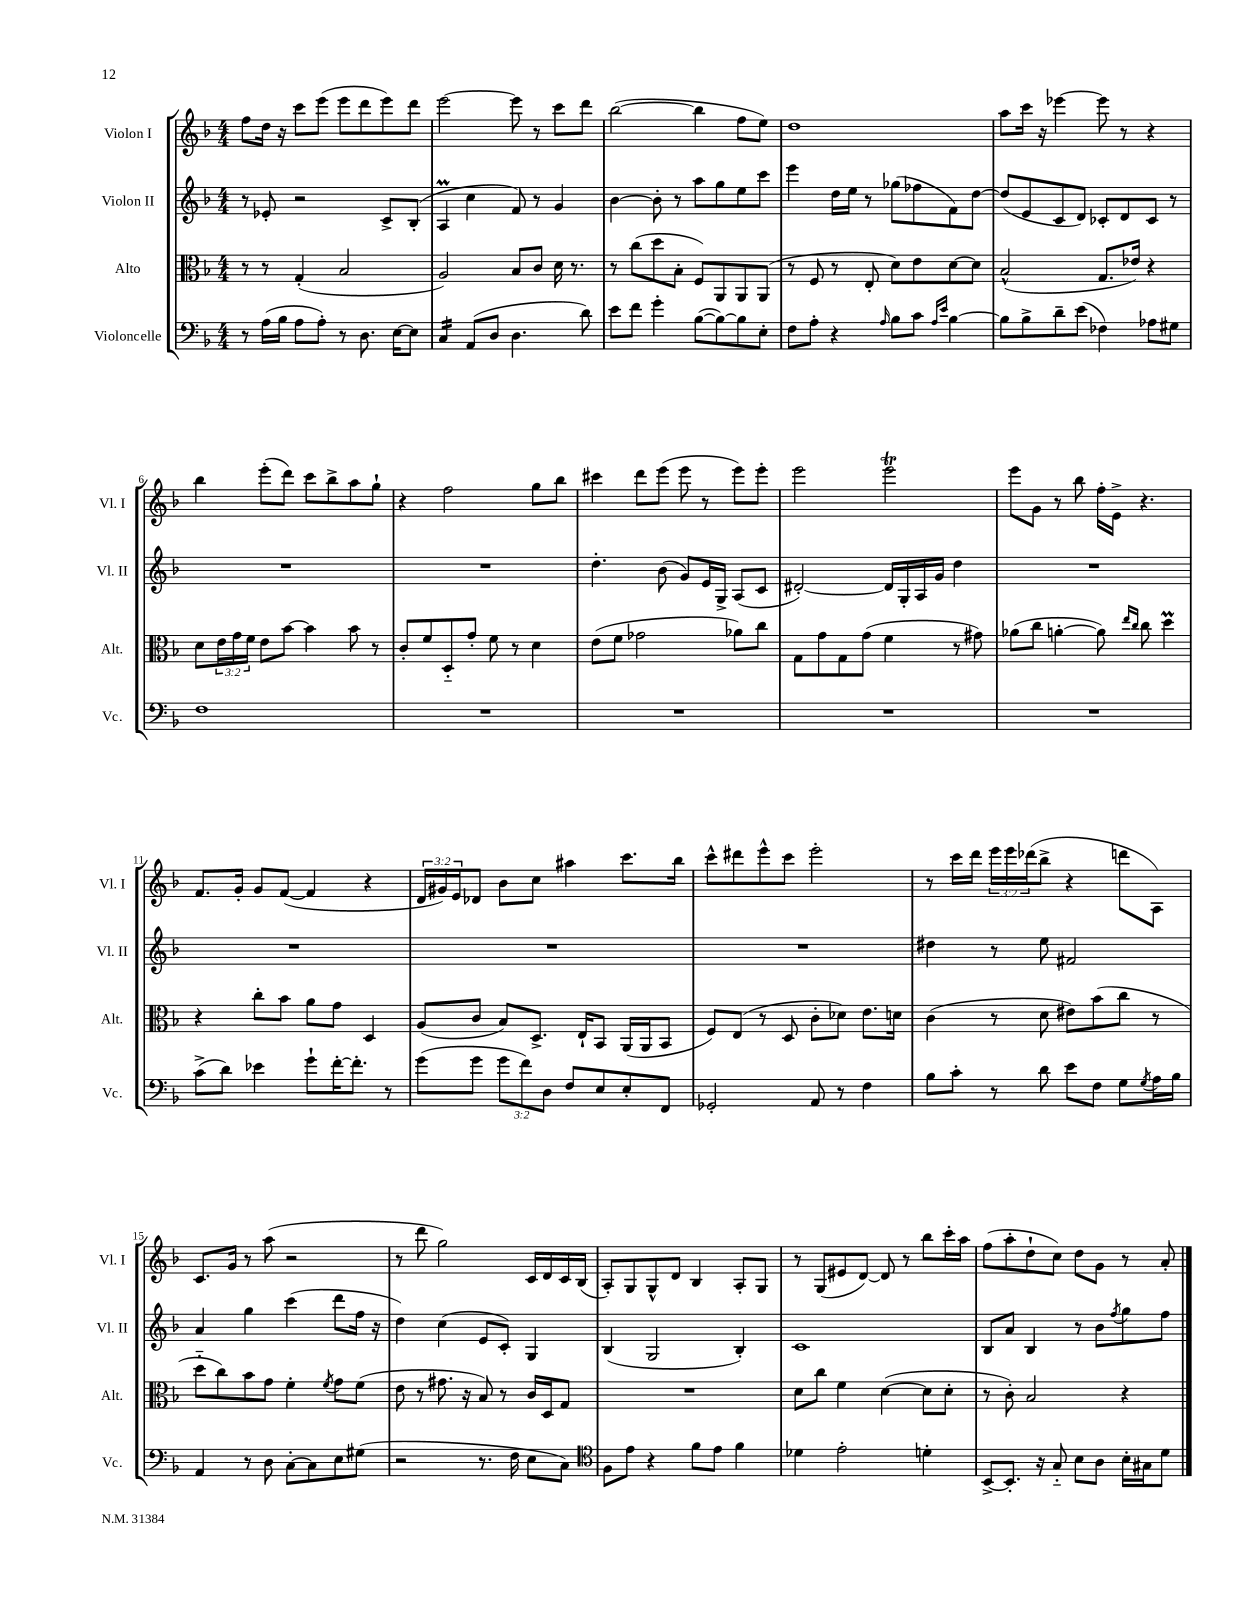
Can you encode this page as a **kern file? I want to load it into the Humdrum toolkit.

**kern	**kern	**kern	**kern
*staff4	*staff3	*staff2	*staff1
*clefF4	*clefC3	*clefG2	*clefG2
*k[b-]	*k[b-]	*k[b-]	*k[b-]
*M4/4	*M4/4	*M4/4	*M4/4
8r	8r	8r	8ff\L
(16A\LL	8r	8e-'/	16dd\Jk
16B-\JJ	.	.	16r
8A\L	(4G'/	2r	8ccc\L
8A'\J)	.	.	(8eee\J
8r	2B-/	.	8eee\L
8.D\	.	.	8ddd\
.	.	8c^/L	8eee\)
[16E\LK	.	.	.
8E\]J	.	(8B-'/J	8ddd\J
=	=	=	=
4C/	2A/)	4A/	[2eee\
(8AA/L	.	4cc\	.
8D/J	.	.	.
4.D\	8B-/L	8f/)	8eee\]
.	8c/J	8r	8r
.	16d\	4g/	8ccc\L
.	8.r	.	.
8d\)	.	.	8ddd\J
=	=	=	=
8e\L	8r	[4b-\	([2bb-\
8f\J	(8cc\L	.	.
4g'\	8dd\	8b-'\]	.
.	8B-'\J	8r	.
([8B-\L	8F/L)	8aa\L	4bb-\]
8B-\_)	8AA/	8gg\	.
8B-\]	8AA/	8ee\	8ff\L
8E'\J	(8AA/J	8ccc\J	8ee\J)
=	=	=	=
8F\L	8r	4eee\	1dd
8A'\J	8F/	.	.
4r	8r	16dd\LL	.
.	.	16ee\JJ	.
.	8E'/	8r	.
16qqA/	.	.	.
8B-\L	8d\L)	(8gg-\L	.
8c\J	8e\	8ff-\	.
16qqA/LL	.	.	.
16qqe/JJ	.	.	.
[4B-\	[8d\	8f\)	.
.	8d\]J	[8dd\J	.
=	=	=	=
8B-\]L	(2B-^^/	(8dd/]L	8aa\L
8B-^\	.	8e/	16ccc\Jk
.	.	.	16r
8d~\	.	8c/	[4eee-\
(8e\J	.	8d/J)	.
4F-\)	8.G/L	8c-'/L	8eee-\]
.	.	8d/	8r
.	16e-/Jk)	.	.
8A-\L	4r	8c-/J	4r
8G#\J	.	8r	.
=	=	=	=
1F	8d\L	1r	4bb-\
.	24e\L	.	.
.	24g\	.	.
.	24f\JJ	.	.
.	8e\L	.	(8eee'\L
.	[8b-\J	.	8ddd\J)
.	4b-\]	.	8ccc\L
.	.	.	8bb-^\
.	8b-\	.	8aa\
.	8r	.	8gg`\J
=	=	=	=
1r	8c'/L	1r	4r
.	8f/	.	.
.	8D'~/	.	2ff\
.	8g'/J	.	.
.	8f\	.	.
.	8r	.	.
.	4d\	.	8gg\L
.	.	.	8bb-\J
=	=	=	=
1r	(8e\L	4.dd'\	4ccc#\
.	8f\J	.	.
.	2g-\	.	8ddd\L
.	.	(8b-\	(8eee\J
.	.	8g/L)	8eee\
.	.	16e/L	8r
.	.	16G^/JJ	.
.	8a-\L)	(8A/L	8eee\L)
.	8cc\J	8c/J	8eee'\J
=	=	=	=
1r	8G\L	[2d#'/)	2eee\
.	8g\	.	.
.	8G\	.	.
.	(8g\J	.	.
.	4f\	16d#/]LL	2eee\
.	.	16G'/	.
.	.	16A/	.
.	.	16g/JJ	.
.	8r	4dd\	.
.	8g#\)	.	.
=	=	=	=
1r	(8a-\L	1r	8eee\L
.	8cc\J	.	8g\J
.	[4a'\	.	8r
.	.	.	8bb-\
.	8a\])	.	16ff'\LL
.	.	.	16e^\JJ
.	16qqee/LL	.	.
.	16qqcc/JJ	.	.
.	8cc\	.	4.r
.	4dd\	.	.
=	=	=	=
(8c^\L	4r	1r	8.f/L
8d\J)	.	.	.
.	.	.	16g'/Jk
4e-\	8cc'\L	.	8g/L
.	8b-\J	.	([8f/J
8g`\L	8a\L	.	4f/]
[16f'\K	8g\J	.	.
8.f'\]J	.	.	.
.	4D/	.	4r
8r	.	.	.
=	=	=	=
(8g\L	(8A/L	1r	24d/LL
.	.	.	24g#/)
.	.	.	24e/J
8g\J	8c/J	.	8d-/J
12g\L	8B-/L)	.	8b-\L
12f\)	.	.	.
.	8.D^/J	.	8cc\J
12D\J	.	.	.
8F/L	.	.	4aa#\
.	16E`/LK	.	.
8E/	8BB-/J	.	.
8E'/	(16AA/LL	.	8.ccc\L
.	16AA/J	.	.
8FF/J	8BB-/J	.	.
.	.	.	16bb-\Jk
=	=	=	=
2GG-'/	8F/L)	1r	8ccc^^\L
.	(8E/J	.	8ddd#\
.	8r	.	8eee^^\
.	8D/	.	8ccc\J
8AA/	8c'\L	.	2eee'\
8r	8d-\J)	.	.
4F\	8.e\L	.	.
.	16d\Jk	.	.
=	=	=	=
8B-\L	(4c\	4dd#\	8r
8c'\J	.	.	16ccc\LL
.	.	.	16ddd\JJ
8r	8r	8r	24eee\LL
.	.	.	24eee\
.	.	.	(24ddd-\J
8d\	8d\	8ee\	8bb-^\J
8e\L	8e#\L)	2f#/	4r
8F\J	(8b-\	.	.
8G\L	8cc\J	.	8ddd\L
8qG/	.	.	.
16A\L	8r	.	8A\J)
16B-\JJ	.	.	.
=	=	=	=
4AA/	8dd'~\L	4a/	8.c/L
.	8cc\)	.	.
.	.	.	16g/Jk
8r	8b-\	4gg\	8r
8D\	8g\J	.	(8aa\
[8C'\L	4f'\	(4ccc\	2r
8C\]	.	.	.
.	8qf/	.	.
8E\	8g\L	8ddd\L	.
(8G#\J	(8f\J	16ff\Jk	.
.	.	16r	.
=	=	=	=
2r	8e\	4dd\)	8r
.	8r	.	8ddd\
.	8.g#\	(4cc\	2gg\)
.	16r	.	.
8.r	8B-/)	8e/L	.
.	8r	8c'/J)	.
16F\	.	.	.
8E\L	16c/LL	4G/	16c/LL
.	16D/J	.	16d/
8C\J)	8G/J	.	16c/
.	.	.	(16B-/JJ
=	=	=	=
*clefC4	*	*	*
8F\L	1r	(4B-/	8A'/L)
8e\J	.	.	8G/
4r	.	2G/	8G^^/
.	.	.	8d/J
8f\L	.	.	4B-/
8e\J	.	.	.
4f\	.	4B-'/)	8A'/L
.	.	.	8G/J
=	=	=	=
4d-\	8d\L	1c	8r
.	8cc\J	.	(8G/L
2e'\	4f\	.	8e#/
.	.	.	[8d/J)
.	([4d\	.	8d/]
.	.	.	8r
4d'\	8d\]L	.	8bb-\L
.	8d'\J	.	16ccc'\L
.	.	.	16aa\JJ
=	=	=	=
[8BB-^/L	8r	8B-/L	(8ff\L
8.BB-'/]J	8c'\)	8a/J	8aa'\
.	2B-/	4B-/	8dd`\
16r	.	.	.
8G'~/	.	.	8cc\J)
8B-\L	.	8r	8dd\L
8A\J	.	8b-\L	8g\J
.	.	8qff/	.
16B-'\LL	4r	8gg\	8r
16G#\J	.	.	.
8d\J	.	8ff\J	8a'/
==	==	==	==
*-	*-	*-	*-
